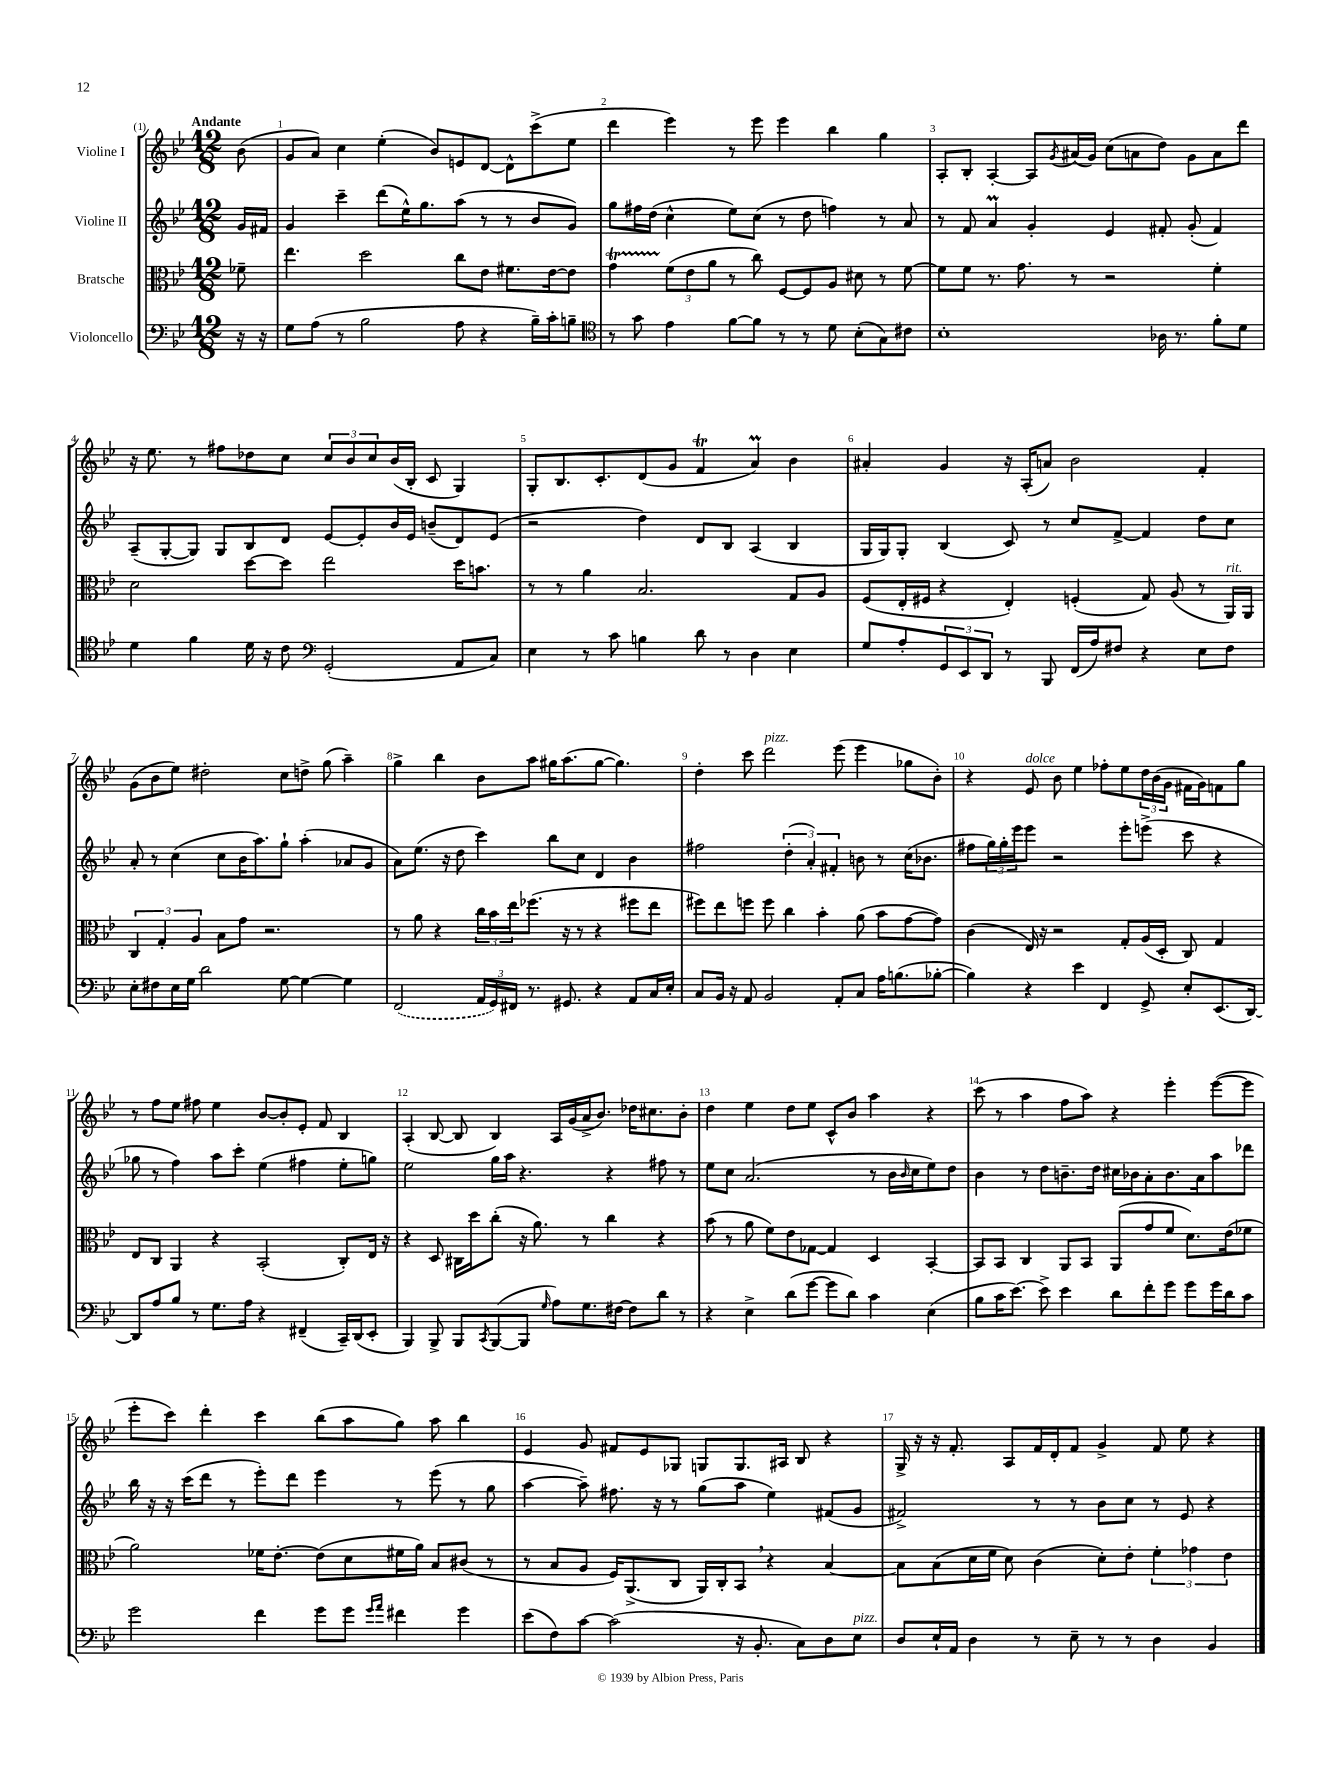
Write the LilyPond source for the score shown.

<<
\new StaffGroup <<
\new Staff = "s0" \with { instrumentName = "Violine I" } {
    \clef treble \key bes \major \numericTimeSignature \time 12/8 \partial 8 \tempo "Andante"
    bes'8( |
    g'8 a'8) c''4 ees''4-.( bes'8) e'8 d'8~ d'8-^ c'''8->( ees''8 |
    d'''4 ees'''4) r8 ees'''8 ees'''4 bes''4 g''4 |
    a8-. bes8-. a4~-. a8 \acciaccatura { g'8 } ais'16( g'16) c''8( a'8 d''8) g'8 a'8 d'''8 |
    r16 ees''8. r8 fis''8 des''8 c''8 \tuplet 3/2 { c''8 bes'8 c''8 } bes'16( bes16-. c'8 g4) |
    g8-. bes8. c'8.-. d'8( g'8 f'4\trill a'4\prall) bes'4 |
    ais'4-. g'4 r16 a16-.( a'8) bes'2 f'4-. |
    g'8( bes'8 ees''8) dis''2-. c''8 d''8-> g''8( a''4--) |
    g''4-> bes''4 bes'8 a''8 gis''16 a''8.( gis''8~ gis''4.) |
    d''4-. c'''8 d'''2^\markup { \italic "pizz." } ees'''8( ees'''4 ges''8 bes'8-.) |
    r4 ees'8^\markup { \italic "dolce" } bes'8 ees''4 fes''8-. ees''8 \tuplet 3/2 { d''16 bes'16( g'16 } fis'16 g'16) f'8 g''8 |
    r8 f''8 ees''8 fis''8 ees''4 bes'8~ bes'8-. ees'8-. f'8 bes4 |
    a4-.( bes8~ bes8 bes4) a16 g'16( a'16-> bes'8.) des''16 cis''8. bes'8-. |
    d''4 ees''4 d''8 ees''8 c'8-^ bes'8 a''4 r4 |
    c'''8( r8 a''4 f''8 a''8) r4 ees'''4-. ees'''8~( ees'''8 |
    ees'''8-. c'''8) d'''4-. c'''4 bes''8( a''8 g''8) a''8 bes''4 |
    ees'4 g'8 fis'8 ees'8 ges8 g8 g8. ais16 bes8 r4 |
    g16-> r16 r16 f'8.-. a8 f'16 d'16-. f'8 g'4-> f'8 ees''8 r4 \bar "|." |
}
\new Staff = "s1" \with { instrumentName = "Violine II" } {
    \clef treble \key bes \major \numericTimeSignature \time 12/8 \partial 8
    g'16 fis'16 |
    g'4 c'''4-- d'''8( ees''16-^) g''8. a''8( r8 r8 bes'8 g'8) |
    g''8 fis''16 d''16( c''4-^ ees''8) c''8( r8 d''8 f''4) r8 a'8 |
    r8 f'8 a'4\prall g'4-. ees'4 fis'8-. g'8-.( fis'4) |
    a8--( g8~-. g8) g8 bes8 d'8 ees'8~ ees'8-. bes'16 ees'16 b'8--( d'8) ees'8( |
    r2 d''4) d'8 bes8 a4( bes4 |
    g16 g16) g8-. bes4( c'8) r8 c''8 f'8~-> f'4 d''8 c''8 |
    a'8-. r8 c''4( c''8 bes'16 a''8.) g''8-! a''4-.( aes'8 g'8 |
    a'8) ees''8.( r16 d''8 c'''4) bes''8 c''8 d'4 bes'4 |
    fis''2 \tuplet 3/2 { d''4-.( a'4-.) fis'4-. } b'8 r8 c''16( bes'8. |
    fis''8 \tuplet 3/2 { g''16) g''16-. ees'''16 } ees'''8 r2 ees'''8-. e'''8->( c'''8 r4 |
    ges''8 r8 f''4) a''8 c'''8-. ees''4( fis''4 ees''8-. g''8) |
    ees''2 g''16 a''16 r4. r4 fis''8 r8 |
    ees''8 c''8 a'2.( r8 bes'16 \grace { bes'16 } c''16 ees''8) d''8 |
    bes'4 r8 d''8 b'8.-- d''16 cis''16 bes'16 a'8-. bes'8. a'16 a''8 des'''8 |
    bes''16 r16 r16 c'''16( d'''8 r8 ees'''8-.) d'''8 ees'''4 r8 ees'''8( r8 g''8 |
    a''4~ a''8--) fis''8. r16 r8 g''8( a''8 ees''4) fis'8( g'8 |
    fis'2->) r8 r8 bes'8 c''8 r8 ees'8 r4 \bar "|." |
}
\new Staff = "s2" \with { instrumentName = "Bratsche" } {
    \clef alto \key bes \major \numericTimeSignature \time 12/8 \partial 8
    fes'8-- |
    ees''4. d''2 c''8 ees'8 fis'8. ees'16~ ees'8 |
    g'4\startTrillSpan \tuplet 3/2 { f'8\stopTrillSpan( ees'8 a'8 } r8 c''8) f8~ f8 a8 dis'8 r8 f'8~ |
    f'8 f'8 r8. g'8. r8 r2 f'4-. |
    d'2 d''8~ d''8 ees''2 d''16 b'8. |
    r8 r8 a'4 bes2. g8 a8 |
    f8( ees16-. fis16 r4 ees4-.) f4-.( g8) a8( r8 a,16^\markup { \italic "rit." }) a,16 |
    \tuplet 3/2 { c4 g4-. a4 } bes8 g'8 r2. |
    r8 a'8 r4 \tuplet 3/2 { c''16 bes'16 ees''16 } fes''8.( r16 r8 r4 fis''8 ees''8 |
    fis''8) ees''8 f''8 f''8 c''4 bes'4-. a'8( bes'8 g'8~ g'8) |
    c'4( ees16) r16 r2 g8-. a16( d16-. c8) g4 |
    ees8 c8 a,4 r4 bes,2-.( c8-.) ees16 r16 |
    r4 d8 cis16 d''16 c''8-.( r16 a'8.) r8 c''4 r4 |
    bes'8( r8 a'8 f'8) ees'8 ges8~ ges4 d4 bes,4~-. |
    bes,8 bes,8 c4 a,8 bes,8 a,8( g'8 f'8 d'8.) ees'16( fes'8 |
    a'2) fes'16 ees'8.~-. ees'8( d'8 fis'16 a'16) bes8 cis'8( r8 |
    r8 bes8 a8 f16) a,8.->( c8 a,16) c16-. bes,8 \breathe r4 bes4~ |
    bes8 bes8( d'16 f'16 d'8) c'4( d'8-.) ees'8-. \tuplet 3/2 { f'4-. ges'4 ees'4 } \bar "|." |
}
\new Staff = "s3" \with { instrumentName = "Violoncello" } {
    \clef bass \key bes \major \numericTimeSignature \time 12/8 \partial 8
    r16 r16 |
    g8 a8( r8 bes2 a8 r4 bes16--) c'16-. b8-- |
    \clef tenor r8 g'8 ees'4 f'8~ f'8 r8 r8 d'8 bes8-.( g8) cis'8 |
    bes1-. aes16 r8. f'8-. d'8 |
    d'4 f'4 d'16 r16 c'8 \clef bass g,2-.( a,8 c8) |
    ees4 r8 c'8 b4 d'8 r8 d4 ees4 |
    g8 a8-. \tuplet 3/2 { g,8 ees,8 d,8 } r8 bes,,8 f,16( a16) fis8 r4 ees8 fis8 |
    ees8-. fis8 ees16 g16 d'2 g8~ g4~ g4 |
    \once \slurDashed f,2( \tuplet 3/2 { a,16 g,16) fis,16 } r8. gis,8. r4 a,8 c16 ees16-. |
    c8 bes,16 r16 a,8 bes,2 a,8-. c8 a16 b8.( bes8~-. |
    bes4) r4 ees'4 f,4 g,8-> ees8-. ees,8.( d,16~) |
    d,8 a8 bes8 r8 g8. a16 r4 fis,4--( c,16--) d,16( ees,8-. |
    bes,,4) bes,,8-> bes,,8 \acciaccatura { c,8 } bes,,8~( bes,,8 \grace { g16 } a8) g8. fis16~ fis8 d'8 r8 |
    r4 ees4-> d'8( g'8~ g'8 d'8) c'4 ees4( |
    bes8 c'16 ees'8.~) ees'8-> ees'4 d'8 f'8-. g'8 g'8 g'16 d'16 c'8 |
    g'2 f'4 g'8 g'8 \grace { g'16 a'16 } fis'4 g'4 |
    ees'8( f8) c'8~ c'2( r16 bes,8.-. c8) d8 ees8^\markup { \italic "pizz." } |
    d8 ees16-! a,16 d4 r8 ees8-- r8 r8 d4 bes,4 \bar "|." |
}
>>
>>
\layout { \context { \Score \override BarNumber.break-visibility = ##(#f #t #t) barNumberVisibility = #all-bar-numbers-visible } }
